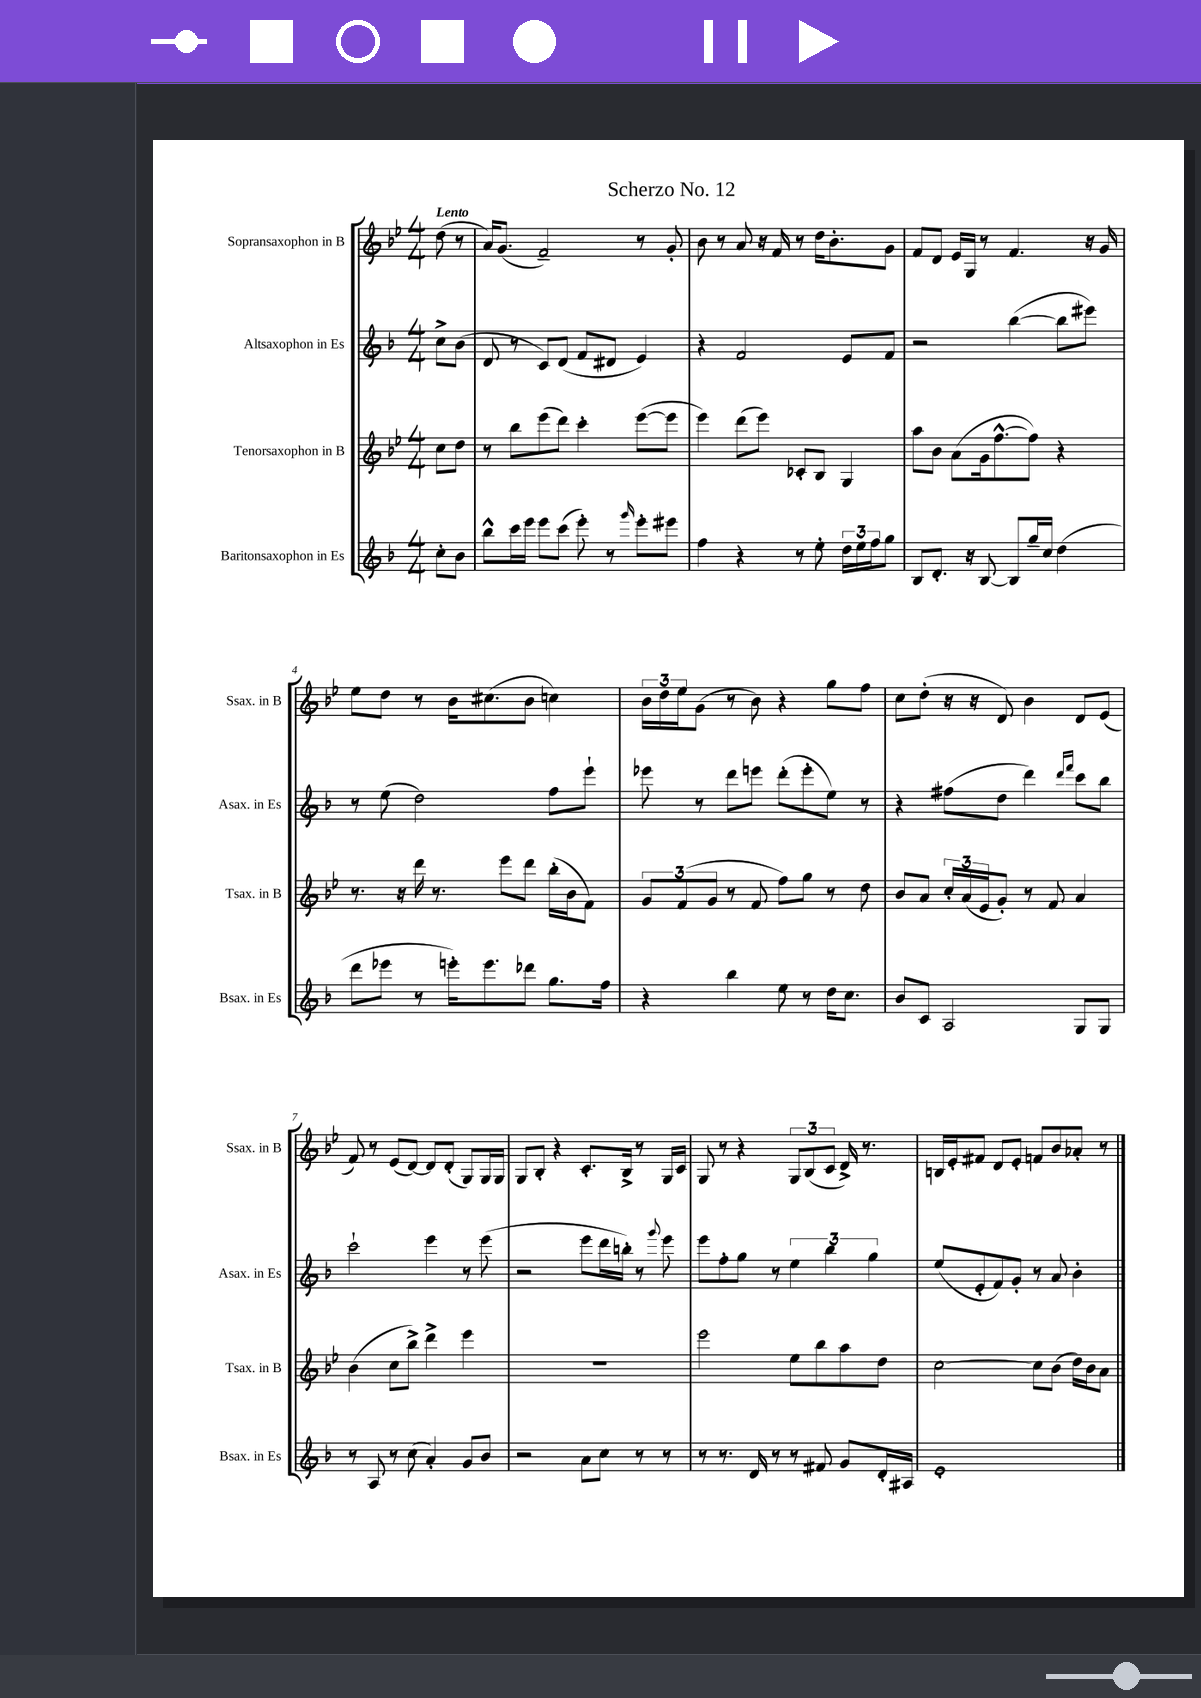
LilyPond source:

\header { title = "Scherzo No. 12" }
<<
\new StaffGroup <<
\new Staff = "s0" \with { instrumentName = "Sopransaxophon in B" shortInstrumentName = "Ssax. in B" } {
    \clef treble \key bes \major \numericTimeSignature \time 4/4 \partial 4 \tempo "Lento"
    d''8( r8 |
    a'16) g'8.( f'2--) r8 g'8-. |
    bes'8 r8 a'8 r16 f'16 r8 d''16 bes'8.-. g'8 |
    f'8 d'8 ees'16 g16 r8 f'4. r16 g'16 |
    ees''8 d''8 r8 bes'16 cis''8.( bes'8 c''4) |
    \tuplet 3/2 { bes'16 d''16 ees''16 } g'8( r8 bes'8) r4 g''8 f''8 |
    c''8 d''8-.( r16 r16 d'8) bes'4 d'8 ees'8( |
    f'8) r8 ees'8( d'8~) d'8 d'8-.( g8) g16 g16 |
    g8 bes8-. r4 c'8.-. bes16-> r8 g16 c'16 |
    g8 r8 r4 \tuplet 3/2 { g8 bes8( c'8 } d'16->) r8. |
    b16 ees'16-. fis'8 d'8 ees'8-. f'8 bes'8 aes'8-. r8 \bar "|." |
}
\new Staff = "s1" \with { instrumentName = "Altsaxophon in Es" shortInstrumentName = "Asax. in Es" } {
    \clef treble \key f \major \numericTimeSignature \time 4/4 \partial 4
    c''8-> bes'8( |
    d'8 r8 c'8) d'8( f'8 dis'8 e'4) |
    r4 f'2 e'8 f'8 |
    r2 bes''4~( bes''8 eis'''8) |
    r8 e''8( d''2) f''8 e'''8-! |
    ees'''8 r8 d'''8 e'''8 d'''8-.( e'''8-. e''8) r8 |
    r4 fis''8( d''8 d'''4) \grace { d'''16 f'''16 } c'''8 bes''8 |
    c'''2-! e'''4 r8 e'''8( |
    r2 e'''8 d'''16 b''16-.) r8 \appoggiatura { g'''8 } e'''8 |
    e'''8 f''8-. g''8 r8 \tuplet 3/2 { e''4 bes''4 g''4 } |
    e''8( e'8-. f'8) g'8-. r8 a'8 bes'4-. \bar "|." |
}
\new Staff = "s2" \with { instrumentName = "Tenorsaxophon in B" shortInstrumentName = "Tsax. in B" } {
    \clef treble \key bes \major \numericTimeSignature \time 4/4 \partial 4
    c''8 d''8 |
    r8 bes''8 ees'''8( d'''8) c'''4-. ees'''8~( ees'''8 |
    ees'''4) d'''8( ees'''8) ces'8-. bes8 g4 |
    a''8 bes'8 a'8( g'16 f''8.~-^ f''8) r4 |
    r8. r16 d'''16 r8. ees'''8 d'''8 bes''16-.( bes'16 f'8) |
    \tuplet 3/2 { g'8 f'8( g'8 } r8 f'8 f''8) g''8 r8 d''8 |
    bes'8 a'8 \tuplet 3/2 { c''16-. a'16( ees'16 } g'8-.) r8 f'8 a'4 |
    bes'4( c''8 bes''8->) d'''4-> ees'''4 |
    R1 |
    ees'''2 ees''8 bes''8 a''8 d''8 |
    c''2~ c''8 bes'8( d''16) bes'16 a'8 \bar "|." |
}
\new Staff = "s3" \with { instrumentName = "Baritonsaxophon in Es" shortInstrumentName = "Bsax. in Es" } {
    \clef treble \key f \major \numericTimeSignature \time 4/4 \partial 4
    c''8-. bes'8 |
    bes''8-^ c'''16 e'''16 e'''8 c'''8( e'''8-.) r8 \grace { g'''16 } e'''8-. eis'''8 |
    f''4 r4 r8 e''8-. \tuplet 3/2 { d''16 e''16 f''16 } g''8 |
    bes8 d'8.-. r16 bes8~ bes8 g''16-- c''16 d''4( |
    d'''8 ees'''8 r8 e'''16-.) e'''8. des'''8 g''8. f''16 |
    r4 bes''4 e''8 r8 d''16 c''8. |
    bes'8 c'8 a2 g8 g8 |
    r8 a8 r8 c''8( a'4-.) g'8 bes'8 |
    r2 a'8 c''8 r8 r8 |
    r8 r8. d'16 r8 r8 fis'8 g'8 d'16-. ais16 |
    e'1-. \bar "|." |
}
>>
>>
